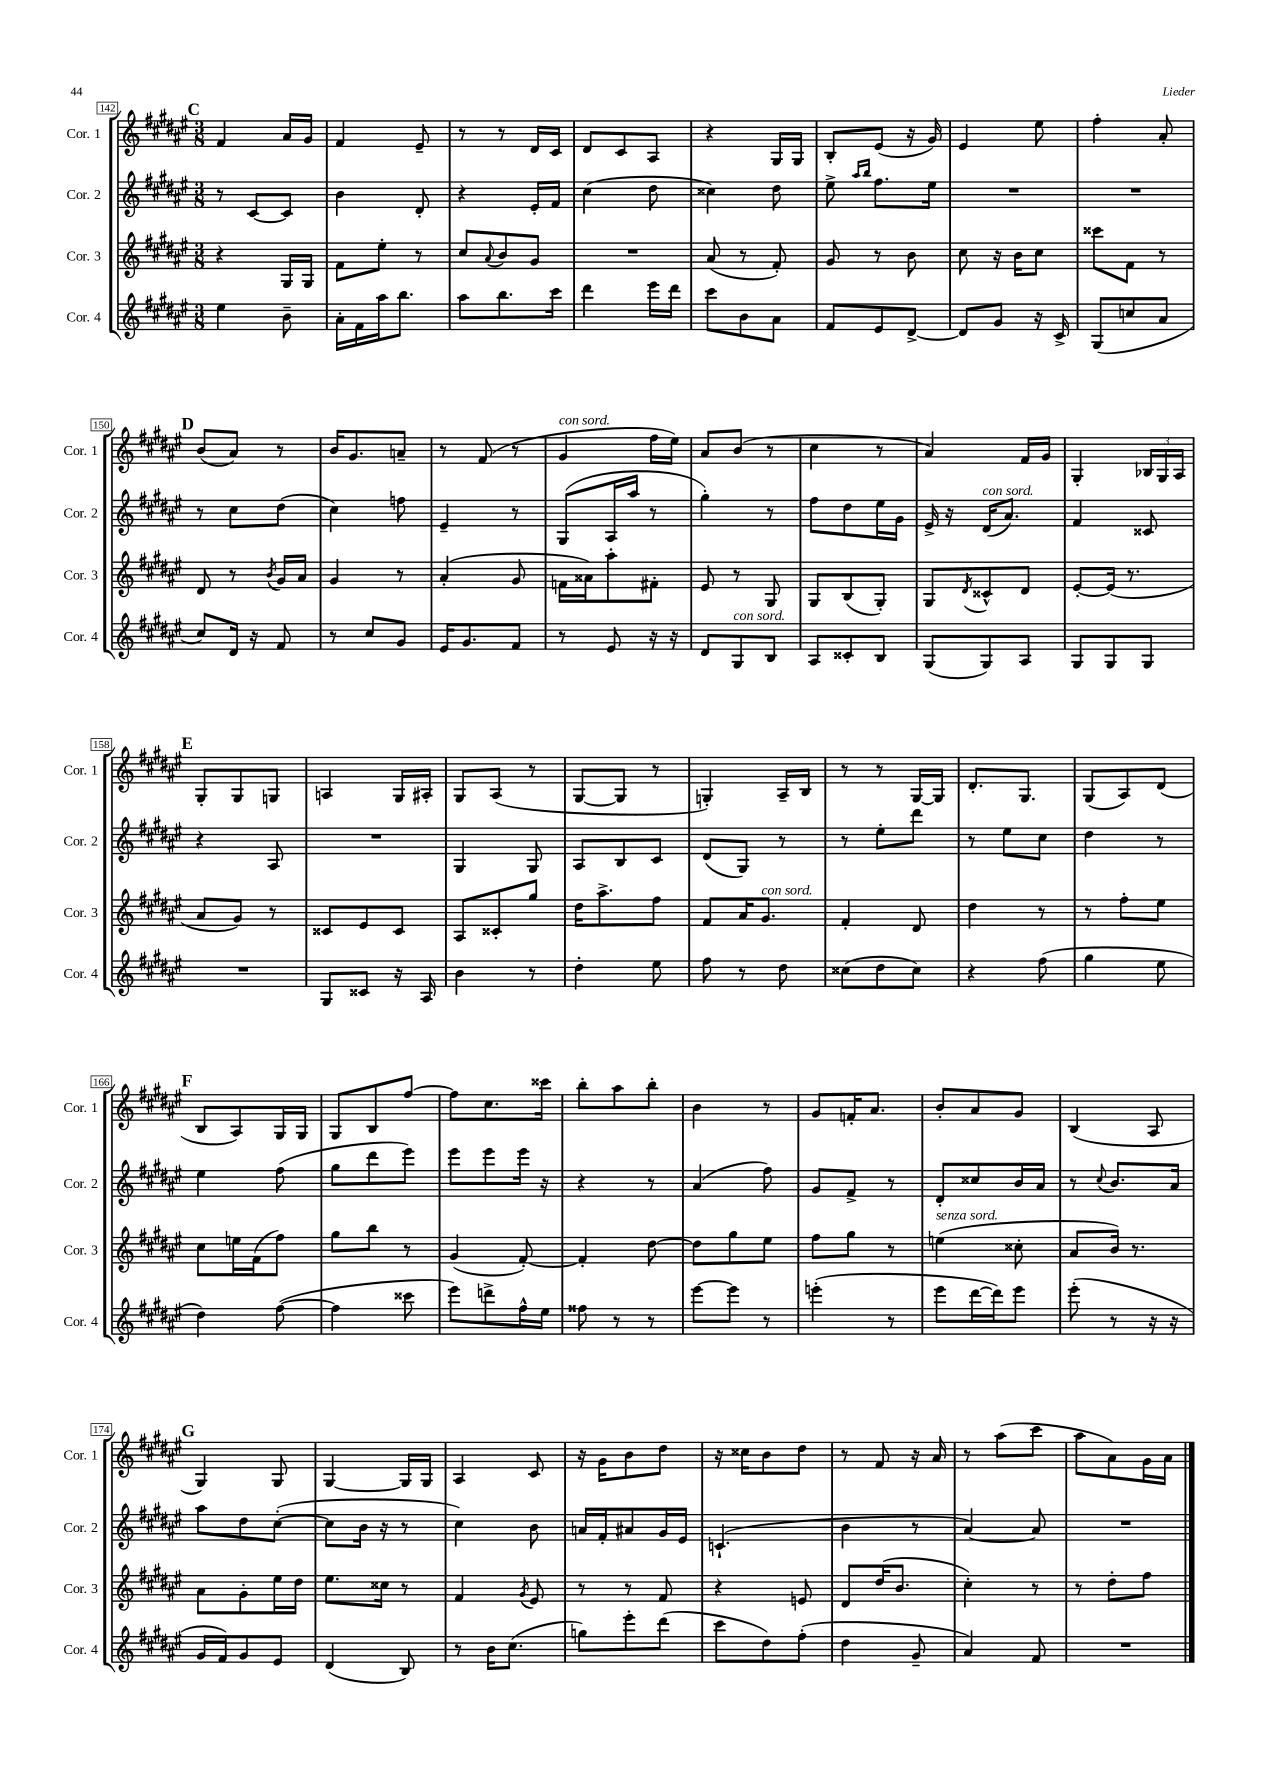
<<
\new StaffGroup <<
\new Staff = "s0" \with { instrumentName = "Cor. 1" shortInstrumentName = "Cor. 1" } {
    \clef treble \key fis \major \numericTimeSignature \time 3/8
    \mark \markup { \bold "C" } fis'4 ais'16 gis'16 |
    fis'4 eis'8-- |
    r8 r8 dis'16 cis'16 |
    dis'8 cis'8 ais8 |
    r4 gis16 gis16 |
    b8-. eis'8( r16 gis'16) |
    eis'4 eis''8 |
    fis''4-. ais'8-. |
    \mark \markup { \bold "D" } b'8( ais'8) r8 |
    b'16 gis'8. a'8-- |
    r8 fis'8( r8 |
    gis'4^\markup { \italic "con sord." } fis''16 eis''16) |
    ais'8 b'8( r8 |
    cis''4 r8 |
    ais'4) fis'16 gis'16 |
    gis4-. \tuplet 3/2 { bes16 gis16 ais16 } |
    \mark \markup { \bold "E" } gis8-. gis8 g8 |
    a4 gis16 ais16-. |
    gis8 ais8( r8 |
    gis8~ gis8 r8 |
    g4-.) ais16-- b16 |
    r8 r8 gis16~ gis16 |
    dis'8.-. gis8. |
    gis8( ais8) dis'8( |
    \mark \markup { \bold "F" } b8 ais8) gis16 gis16 |
    gis8 b8 fis''8~ |
    fis''8 cis''8. cisis'''16 |
    b''8-. ais''8 b''8-. |
    b'4 r8 |
    gis'8 f'16-. ais'8. |
    b'8-. ais'8 gis'8 |
    b4( ais8 |
    \mark \markup { \bold "G" } gis4) gis8 |
    gis4~ gis16 gis16 |
    ais4 cis'8 |
    r16 gis'16 b'8 dis''8 |
    r16 cisis''16 b'8 dis''8 |
    r8 fis'8 r16 ais'16 |
    r8 ais''8( cis'''8 |
    ais''8 ais'8) gis'16 ais'16 \bar "|." |
}
\new Staff = "s1" \with { instrumentName = "Cor. 2" shortInstrumentName = "Cor. 2" } {
    \clef treble \key fis \major \numericTimeSignature \time 3/8
    \mark \markup { \bold "C" } r8 cis'8~ cis'8 |
    b'4 dis'8-. |
    r4 eis'16-. fis'16 |
    cis''4( dis''8 |
    cisis''4) dis''8 |
    eis''8-> \grace { ais''16 b''16 } fis''8. eis''16 |
    R4. |
    R4. |
    \mark \markup { \bold "D" } r8 cis''8 dis''8( |
    cis''4) f''8 |
    eis'4-- r8 |
    gis8( ais16 ais''16 r8 |
    gis''4-.) r8 |
    fis''8 dis''8 eis''16 gis'16 |
    eis'16-> r16 dis'16^\markup { \italic "con sord." }( ais'8.) |
    fis'4 cisis'8 |
    \mark \markup { \bold "E" } r4 ais8 |
    R4. |
    gis4 gis8 |
    ais8 b8 cis'8 |
    dis'8( gis8) r8 |
    r8 eis''8-. dis'''8 |
    r8 eis''8 cis''8 |
    dis''4 r8 |
    \mark \markup { \bold "F" } eis''4 fis''8( |
    gis''8 dis'''8 eis'''8) |
    eis'''8 eis'''8 eis'''16 r16 |
    r4 r8 |
    ais'4( fis''8) |
    gis'8 fis'8-> r8 |
    dis'8-. cisis''8 b'16 ais'16 |
    r8 \appoggiatura { cis''8 } b'8. ais'16 |
    \mark \markup { \bold "G" } ais''8 dis''8 cis''8~-.( |
    cis''8 b'16 r16 r8 |
    cis''4) b'8 |
    a'16 fis'16-. ais'8 gis'16 eis'16 |
    c'4.-!( |
    b'4 r8 |
    ais'4~) ais'8 |
    R4. \bar "|." |
}
\new Staff = "s2" \with { instrumentName = "Cor. 3" shortInstrumentName = "Cor. 3" } {
    \clef treble \key fis \major \numericTimeSignature \time 3/8
    \mark \markup { \bold "C" } r4 gis16 gis16 |
    fis'8 eis''8-. r8 |
    cis''8 \appoggiatura { ais'8 } b'8 gis'8 |
    R4. |
    ais'8( r8 fis'8-.) |
    gis'8 r8 b'8 |
    cis''8 r16 b'16 cis''8 |
    cisis'''8 fis'8 r8 |
    \mark \markup { \bold "D" } dis'8 r8 \acciaccatura { b'8 } gis'16 ais'16 |
    gis'4 r8 |
    ais'4-.( gis'8 |
    f'16 aisis'16) ais''8-. fis'8-. |
    eis'8 r8 gis8 |
    gis8 b8( gis8-.) |
    gis8 \acciaccatura { dis'8 } cisis'8-^ dis'8 |
    eis'8~-. eis'16( r8. |
    \mark \markup { \bold "E" } ais'8 gis'8) r8 |
    cisis'8 eis'8 cisis'8 |
    ais8 cisis'8-. gis''8 |
    dis''16 ais''8.-> fis''8 |
    fis'8 ais'16 gis'8.^\markup { \italic "con sord." } |
    fis'4-. dis'8 |
    dis''4 r8 |
    r8 fis''8-. eis''8 |
    \mark \markup { \bold "F" } cis''8 e''16 fis'16( fis''8) |
    gis''8 b''8 r8 |
    gis'4( fis'8~-.) |
    fis'4-. dis''8~ |
    dis''8 gis''8 eis''8 |
    fis''8 gis''8 r8 |
    e''4^\markup { \italic "senza sord." }( cisis''8-. |
    ais'8 b'16) r8. |
    \mark \markup { \bold "G" } ais'8 gis'8-. eis''16 dis''16 |
    eis''8. cisis''16 r8 |
    fis'4 \acciaccatura { gis'8 } eis'8 |
    r8 r8 fis'8 |
    r4 e'8 |
    dis'8 dis''16( b'8. |
    cis''4-.) r8 |
    r8 dis''8-. fis''8 \bar "|." |
}
\new Staff = "s3" \with { instrumentName = "Cor. 4" shortInstrumentName = "Cor. 4" } {
    \clef treble \key fis \major \numericTimeSignature \time 3/8
    \mark \markup { \bold "C" } eis''4 b'8-- |
    ais'16-. fis'16 ais''16 b''8. |
    ais''8 b''8. cis'''16 |
    dis'''4 eis'''16 dis'''16 |
    cis'''8 b'8 ais'8 |
    fis'8 eis'8 dis'8~-> |
    dis'8 gis'8 r16 cis'16-> |
    gis8( c''8 ais'8 |
    \mark \markup { \bold "D" } cis''8) dis'16 r16 fis'8 |
    r8 cis''8 gis'8 |
    eis'16 gis'8. fis'8 |
    r8 eis'8 r16 r16 |
    dis'8 gis8^\markup { \italic "con sord." } b8 |
    ais8 cisis'8-. b8 |
    gis8( gis8) ais8 |
    gis8 gis8 gis8 |
    \mark \markup { \bold "E" } R4. |
    gis8 cisis'8 r16 ais16 |
    b'4 r8 |
    dis''4-. eis''8 |
    fis''8 r8 dis''8 |
    cisis''8( dis''8 cisis''8) |
    r4 fis''8( |
    gis''4 eis''8 |
    \mark \markup { \bold "F" } dis''4) fis''8~( |
    fis''4 cisis'''8 |
    eis'''8) d'''8-> fis''16-^ eis''16 |
    fisis''8 r8 r8 |
    eis'''8~ eis'''8 r8 |
    e'''4-.( r8 |
    eis'''8 dis'''16~ dis'''16) eis'''8 |
    eis'''8-.( r8 r16 r16 |
    \mark \markup { \bold "G" } gis'16 fis'16) gis'8 eis'8 |
    dis'4( b8) |
    r8 b'16 cis''8.( |
    g''8) eis'''8-. dis'''8( |
    cis'''8 dis''8) fis''8-.( |
    dis''4 gis'8-- |
    ais'4) fis'8 |
    R4. \bar "|." |
}
>>
>>
\layout { \context { \Score currentBarNumber = #142 \override BarNumber.stencil = #(make-stencil-boxer 0.1 0.3 ly:text-interface::print) } }
